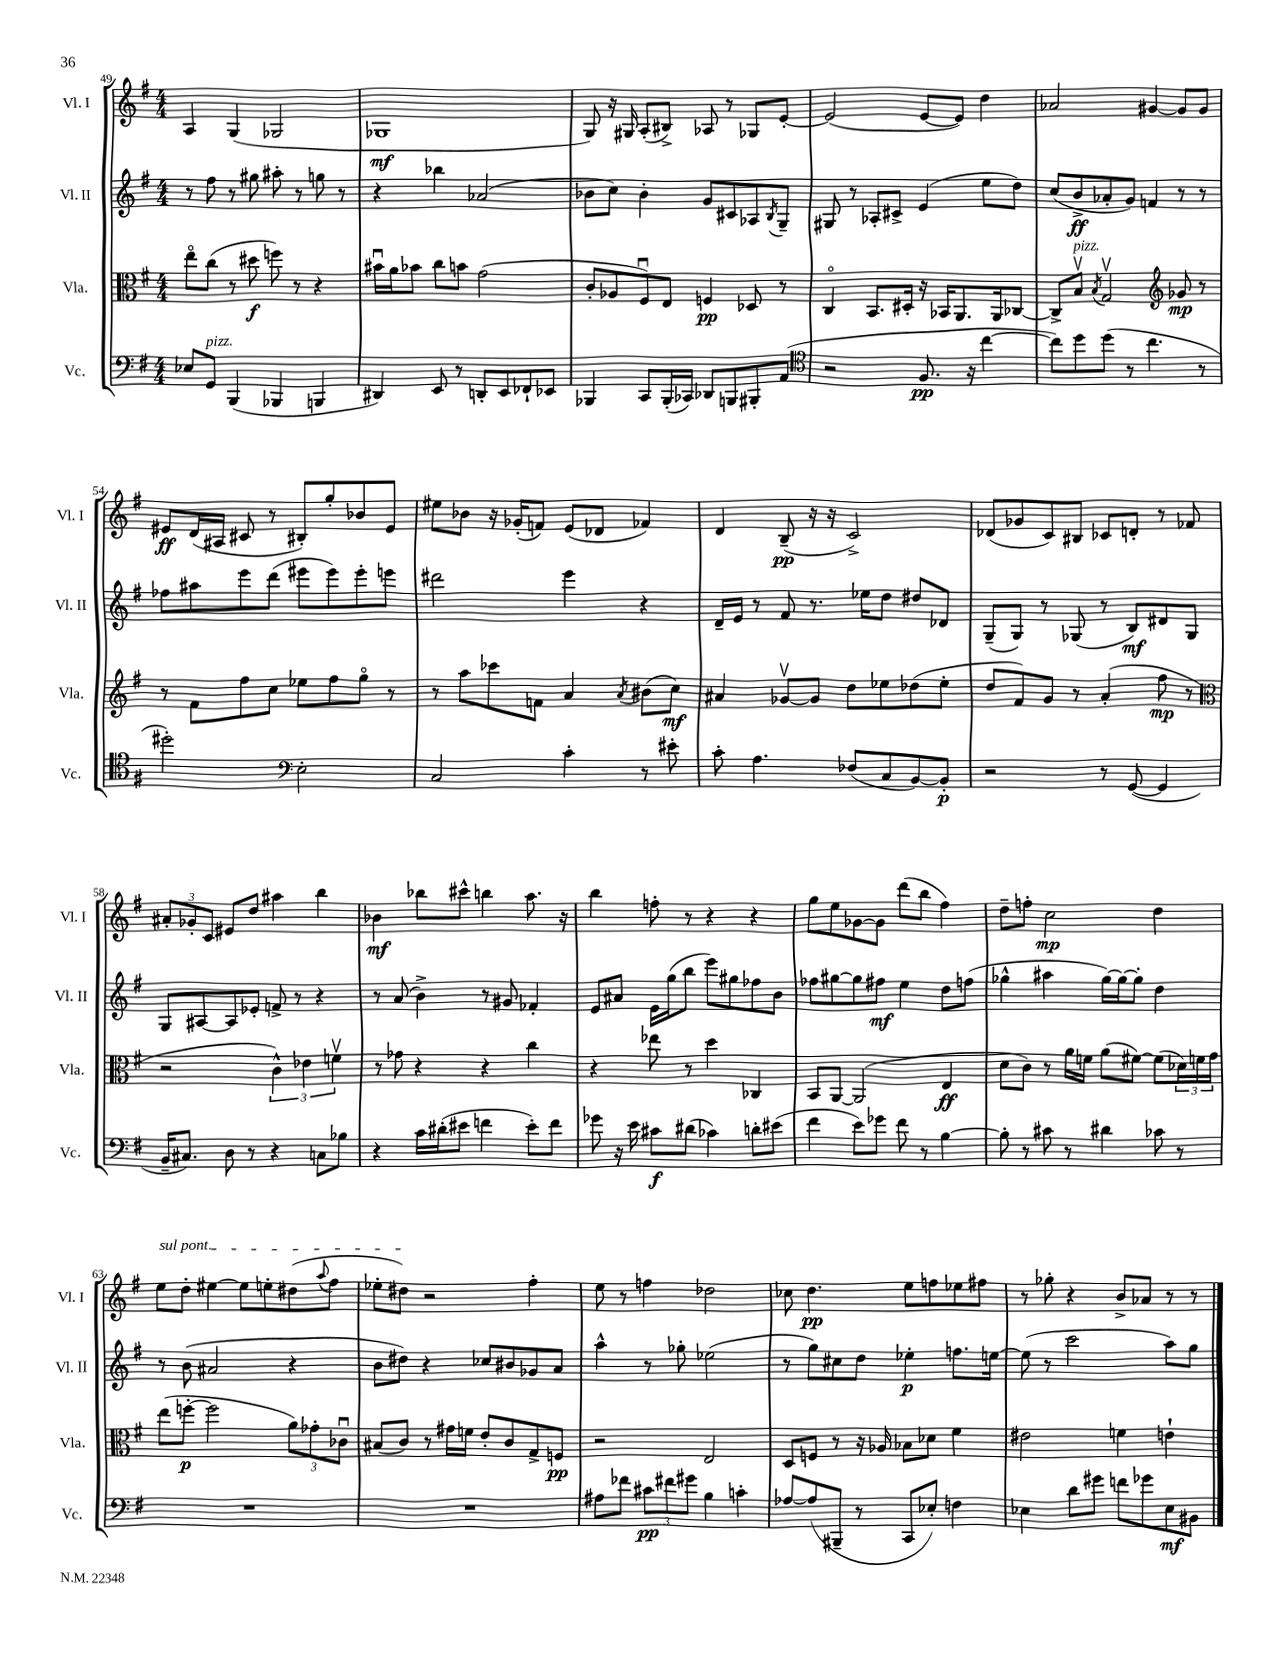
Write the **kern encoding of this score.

**kern	**kern	**kern	**kern
*staff4	*staff3	*staff2	*staff1
*clefF4	*clefC3	*clefG2	*clefG2
*k[f#]	*k[f#]	*k[f#]	*k[f#]
*M4/4	*M4/4	*M4/4	*M4/4
8E-/L	8eeo\L	8r	4A/
8GG/J	(8cc\J	8ff#\	.
(4BBB/	8r	8r	(4G/
.	8dd#\	8gg#\	.
4BBB-/	8ff\)	8aa#'\	2G-/
.	8r	8r	.
4BBB/	4r	8gg\	.
.	.	8r	.
=	=	=	=
4DD#/)	16b#u\LL	4r	1G-
.	16a\J	.	.
.	8b-\J	.	.
8EE/	8cc\L	4bb-\	.
8r	8b\J	.	.
8DD'/L	(2g\	(2a-/	.
8EE/	.	.	.
8FF-`/	.	.	.
8EE-/J	.	.	.
=	=	=	=
4BBB-/	8c'/L	8b-\L	8G/)
.	8A-/	8cc\J)	16r
.	.	.	16G#/
8CC/L	8F#u/)	4b-'\	(8A'/L
(16BBB-'/L	8E/J	.	8B#^/J)
16CC-/JJ)	.	.	.
8DD-/L	4F/	8g/L	8A-/
8BBB/	.	8c#/	8r
8BBB#'/	8D-/	8A-/	8G-/L
.	.	8qB/	.
(8AA/J	8r	8G~/J	[8e'/J
=	=	=	=
*clefC4	*	*	*
2r	4Co/	8G#/	(2e/]
.	.	8r	.
.	8.BB/L	8A-'/L	.
.	.	8c#^/J	.
.	16D#'/Jk	.	.
8.F#/	16r	(4e/	[8e/L
.	16BB-/LK	.	.
.	8.AA/	.	8e/]J)
16r	.	.	.
[4cc\	.	8ee\L	4dd\
.	16AA/k	.	.
.	[8C-/J	8dd\J)	.
=	=	=	=
8cc\]L)	8C-^/]L	(8cc/L	2a-/
8dd\	8Bv/J	8b^/	.
.	8qB/	.	.
(8dd\J	2Gv/	8a-'/	.
8r	.	8g/J)	.
4.cc\	.	4f/	[4g#/
*	*clefG2	*	*
.	8g-/	8r	8g#/]L
8r	8r	8r	8g#/J
=	=	=	=
2dd#'\)	8r	8ff-\L	8e#/L
.	8f#\L	8aa#\	(16d/L
.	.	.	16A#/JJ
.	8ff#\	8eee\	8c#/
.	8cc\J	(8ddd\J	8r
*clefF4	*	*	*
2E'\	8ee-\L	8eee#\L	8B#'/L)
.	8ff#\	8eee#\)	8gg'/
.	8ggo\J	8eee#'\	8b-/
.	8r	8eee\J	8e#/J
=	=	=	=
2C/	8r	2ddd#\	8ee#\L
.	8aa\L	.	8b-\J
.	8ccc-\	.	16r
.	.	.	(16g-'/LK
.	8f\J	.	8f/J)
4c'\	4a/	4eee\	(8e/L
.	.	.	8d-/J
.	8qa/	.	.
8r	(8b#\L	4r	4f-/)
8e#'\	8cc\J)	.	.
=	=	=	=
8c'\	4a#/	16d~/LL	4d/
.	.	16e/JJ	.
4.A\	.	8r	.
.	[8g-v/L	8f#/	(8B~/
.	8g-/]J	8.r	16r
.	.	.	16r
(8F-/L	8dd\L	.	2c^/)
.	.	16ee-\LK	.
8C/	8ee-\	8dd\J	.
[8BB/)	(8dd-\	8dd#/L	.
8BB'/]J	8ee-'\J	8d-/J	.
=	=	=	=
2r	8dd/L	(8G~/L	(8d-/L
.	8f#/)	8G/J)	8g-/
.	8g/J	8r	8c/)
.	8r	(8G-/	8B#/J
8r	(4a'/	8r	8c-/L
([8GG/	.	8B/L)	8d'/J
4GG/]	8ff#\	8d#/	8r
.	8r	8G-/J	8f-/
=	=	=	=
*	*clefC3	*	*
16BB~/LK	2r	8G/L	12a#'/L
8.C#/J)	.	.	.
.	.	.	12g-'/
.	.	[8A#/	.
.	.	.	12c/J
8D\	.	8A#/]	8e#/L
8r	.	8e-'/J	8dd/J
4r	6c^^\)	8f^/	4aa#\
.	.	8r	.
.	6e-\	.	.
8C\L	.	4r	4bb\
.	6fv\	.	.
8B-\J	.	.	.
=	=	=	=
4r	8r	8r	4b-\
.	8g-\	(8a/	.
16c\LL	4r	4b^\)	8bb-\L
(16d#'\J	.	.	.
8e#\J	.	.	8ccc#^^\J
4f\	4r	8r	4bb\
.	.	8g#/	.
8e#'\L)	4cc\	4f-'/	8.aa\
8f\J	.	.	.
.	.	.	16r
=	=	=	=
8g-\	4r	8e/L	4bb\
16r	.	8a#/J	.
16e\	.	.	.
8c#\L	8ee-\	16e\LL	8ff'\
.	.	(16gg\J	.
(8d#\J	8r	8bb\J	8r
4c-\)	4dd\	8eee\L)	4r
.	.	8gg#\	.
8d'\L	4C-/	8ff-\	4r
(8e#\J	.	8b\J	.
=	=	=	=
4f#\	8BB/L	8ff-\L	8gg\L
.	[8AA/J	[8gg#\	8ee\
8e\L)	(2AA/]	8gg#\]	[8g-\
8g-\J	.	8ff#\J	8g-\]J
8f#\	.	4ee\	(8ddd\L
8r	.	.	8bb\J
[4B\	4E/	8dd\L	4ff#\)
.	.	(8ff\J	.
=	=	=	=
8B'\]	8d\L	4gg-^^\	8dd~\L
8r	8c\J)	.	8ff'\J
8c#\	8r	4aa#\	2cc\
8r	16a\LL	.	.
.	16f\JJ	.	.
4d#\	(8a\L	[16gg-\LL)	.
.	.	16gg-\_J	.
.	[8f#\J)	8gg-'\]J	.
8c-\	(8f#\]L	4dd\	4dd\
8r	24d-\L)	.	.
.	24f\	.	.
.	24g\JJ	.	.
=	=	=	=
1r	(8ee\L	8r	8ee\L
.	[8ff'\J	(8b\	8dd'\J
.	2ff\]	2a#/	[4ee#\
.	.	.	8ee#\]L
.	.	.	8ee'\
.	12a\L)	4r	(8dd#\
.	12g-'\	.	.
.	.	.	8qqaa/
.	.	.	8ff#\J
.	12c-u\J	.	.
=	=	=	=
1r	(8B#/L	8b\L	8ee-'\L
.	8c/J)	8dd#\J)	8dd#\J)
.	8r	4r	2r
.	16g#\LL	.	.
.	16f\JJ	.	.
.	8e'/L	8cc-/L	.
.	8c/	8b#/	.
.	8G^/	8g-/	4ff#'\
.	8F/J	8a/J	.
=	=	=	=
8A#\L	2r	4aa^^\	8ee\
8f-\J	.	.	8r
12c#\L	.	8r	4ff\
12f#\	.	.	.
.	.	8gg-'\	.
12g#\J	.	.	.
4B\	2E/	(2ee-\	2dd-\
4c'\	.	.	.
=	=	=	=
[8A-/L	8D/L	8r	8cc-\
(8A-/]	8F/J	8gg\L)	4.dd\
8BBB#~/J	8r	8cc#\	.
8r	16r	8dd\J	.
.	16A-/	.	.
8CC/L	8B-\L	4ee-'\	8ee\L
8E-'/J)	8d-\J	.	8ff\
4F\	4f#\	8.ff\L	8ee-\
.	.	.	8ff#\J
.	.	[16ee\Jk	.
=	=	=	=
4E-\	2e#\	(8ee\]	8r
.	.	8r	8gg-'\
8d\L	.	2ccc\	4r
8g#\J	.	.	.
8f\L	4f\	.	8b^/L
8g-\	.	.	8a-/J
8E-\	4e`\	8aa\L)	8r
8BB#\J	.	8gg\J	8r
==	==	==	==
*-	*-	*-	*-
